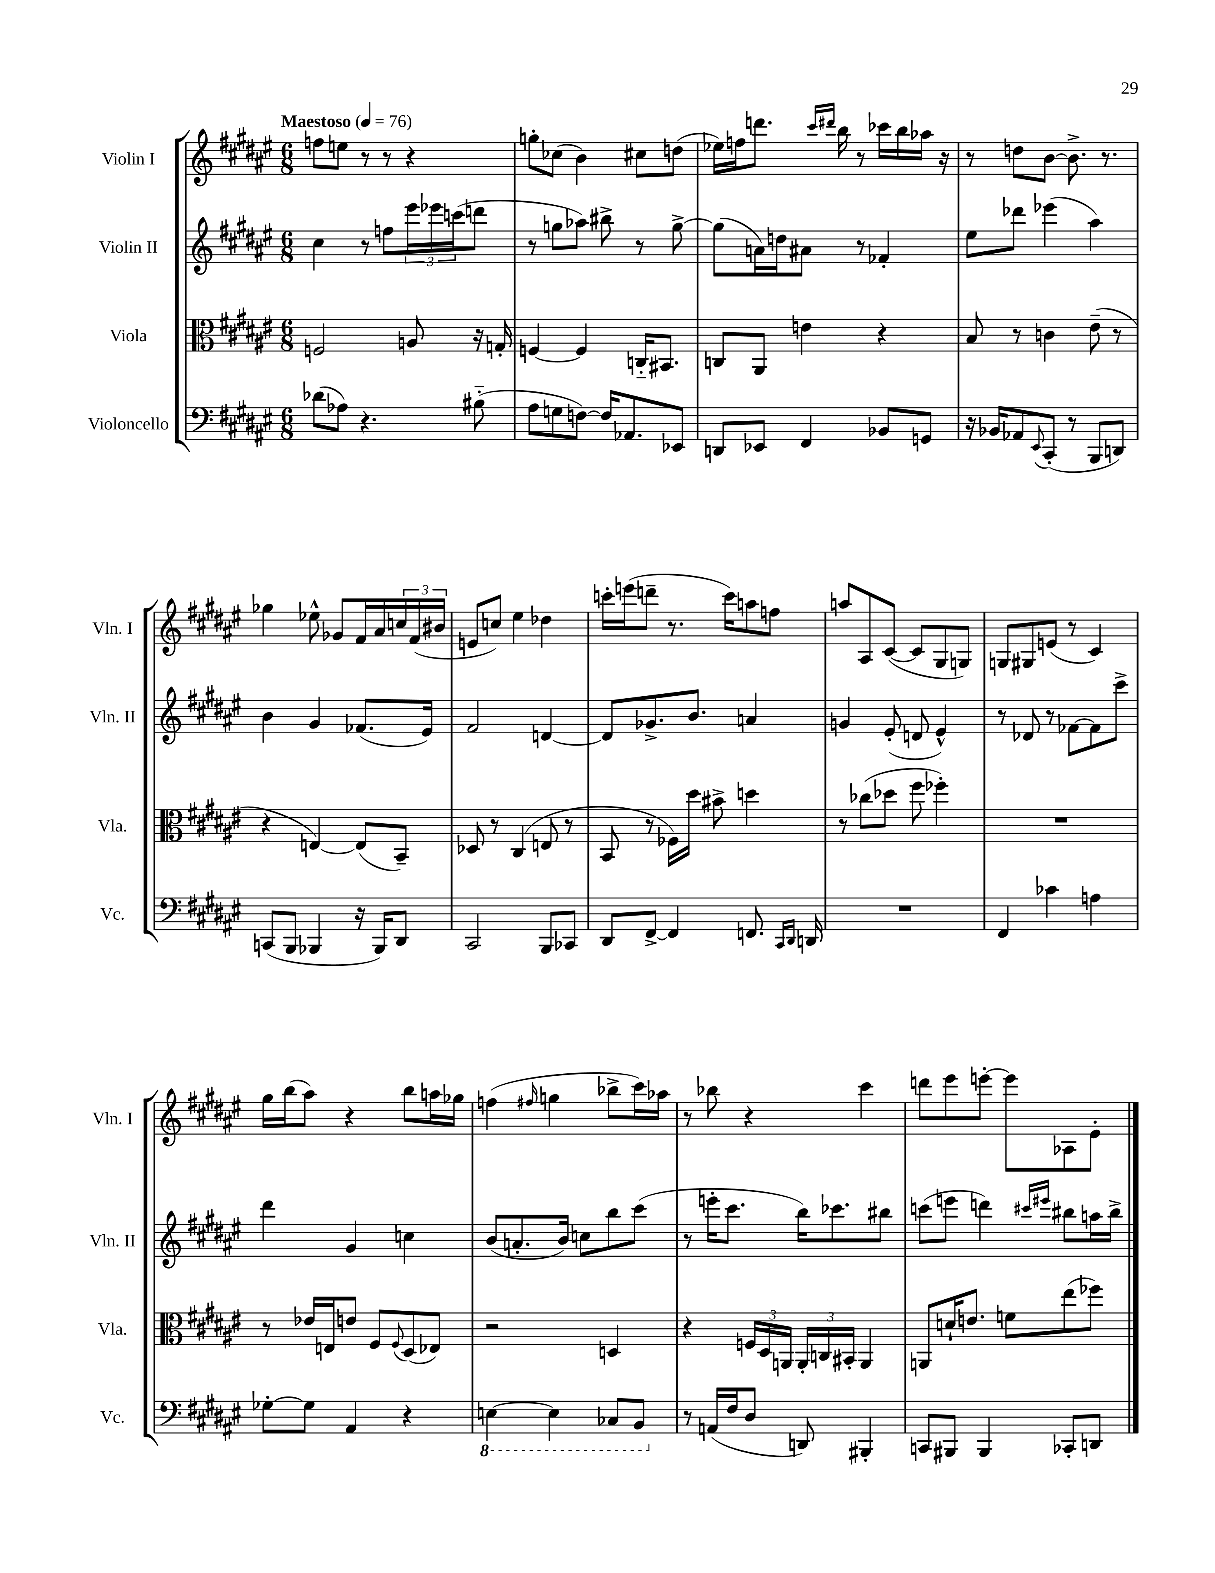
<<
\new StaffGroup <<
\new Staff = "s0" \with { instrumentName = "Violin I" shortInstrumentName = "Vln. I" } {
    \clef treble \key fis \major \numericTimeSignature \time 6/8 \tempo "Maestoso" 4 = 76
    f''8 e''8 r8 r8 r4 |
    g''8-. ces''8( b'4) cis''8 d''8( |
    ees''16) f''16 d'''8. \grace { cis'''16 dis'''16 } b''16 r8 ces'''16 b''16 aes''16 r16 |
    r8 d''8 b'8~ b'8.-> r8. |
    ges''4 ees''8-^ ges'8 fis'16 ais'16 \tuplet 3/2 { c''16 fis'16( bis'16 } |
    e'8 c''8) eis''4 des''4 |
    c'''16-. e'''16( d'''8-- r8. c'''16) a''8 f''8 |
    a''8 ais8 cis'8~( cis'8 gis8 g8) |
    g8 gis8 e'8( r8 cis'4) |
    gis''16 b''16( ais''8) r4 b''8 a''16 ges''16 |
    f''4( \grace { fis''16 } g''4 bes''8-> cis'''16) aes''16 |
    r8 bes''8 r4 cis'''4 |
    d'''8 eis'''8 e'''8~-. e'''8 aes8 eis'8-. \bar "|." |
}
\new Staff = "s1" \with { instrumentName = "Violin II" shortInstrumentName = "Vln. II" } {
    \clef treble \key fis \major \numericTimeSignature \time 6/8
    cis''4 r8 f''8 \tuplet 3/2 { eis'''16 ees'''16 c'''16( } d'''8 |
    r8 g''8 aes''8) bis''8-> r8 g''8~-> |
    g''8( a'16) d''16 ais'8 r8 fes'4-. |
    eis''8 des'''8 ees'''4( ais''4) |
    b'4 gis'4 fes'8.( eis'16) |
    fis'2 d'4~ |
    d'8 ges'8.-> b'8. a'4 |
    g'4 eis'8-.( d'8 eis'4-^) |
    r8 des'8 r8 fes'8~ fes'8 cis'''8-> |
    dis'''4 gis'4 c''4 |
    b'8( a'8.-. b'16) c''8 b''8 cis'''8( |
    r8 e'''16-. cis'''8. b''16) ces'''8. bis''8 |
    c'''8( e'''8 d'''4) \grace { cis'''16 eis'''16 } bis''8 a''16 bis''16-> \bar "|." |
}
\new Staff = "s2" \with { instrumentName = "Viola" shortInstrumentName = "Vla." } {
    \clef alto \key fis \major \numericTimeSignature \time 6/8
    f2 a8 r16 g16-. |
    f4~ f4 c16-_ bis,8. |
    c8 ais,8 e'4 r4 |
    b8 r8 c'4 eis'8--( r8 |
    r4 e4~) e8( b,8--) |
    des8 r8 cis4( e8 r8 |
    b,8 r8 fes16) dis''16 bis'8-> d''4 |
    r8 ces''8( des''8 fis''8 fes''4-.) |
    R2. |
    r8 ees'16 e16 e'8 fis8 \appoggiatura { fis8 } dis8( ees8) |
    r2 d4 |
    r4 \tuplet 3/2 { f16 dis16 a,16 } \tuplet 3/2 { a,16-. c16 bis,16-. } a,4 |
    a,8 d'16-! e'8. f'8 eis''8( fes''8) \bar "|." |
}
\new Staff = "s3" \with { instrumentName = "Violoncello" shortInstrumentName = "Vc." } {
    \clef bass \key fis \major \numericTimeSignature \time 6/8
    des'8( aes8) r4. bis8-_( |
    ais8 g8 f8~) f16 aes,8. ees,8 |
    d,8 ees,8 fis,4 bes,8 g,8 |
    r16 bes,16 aes,8 \appoggiatura { eis,8 } cis,8-.( r8 b,,8 d,8) |
    c,8( b,,8 bes,,4 r16 bes,,16) dis,8 |
    cis,2 b,,8 ces,8 |
    dis,8 fis,8~-> fis,4 f,8. \grace { cis,16 dis,16 } d,16 |
    R2. |
    fis,4 ces'4 a4 |
    ges8~-. ges8 ais,4 r4 |
    \ottava #-1 e,4~ e,4 ces,8 b,,8 \ottava #0 |
    r8 a,16( fis16 dis8 d,8) bis,,4-. |
    c,8 bis,,8 bis,,4 ces,8-. d,8 \bar "|." |
}
>>
>>
\layout { \context { \Score \remove "Bar_number_engraver" } }
